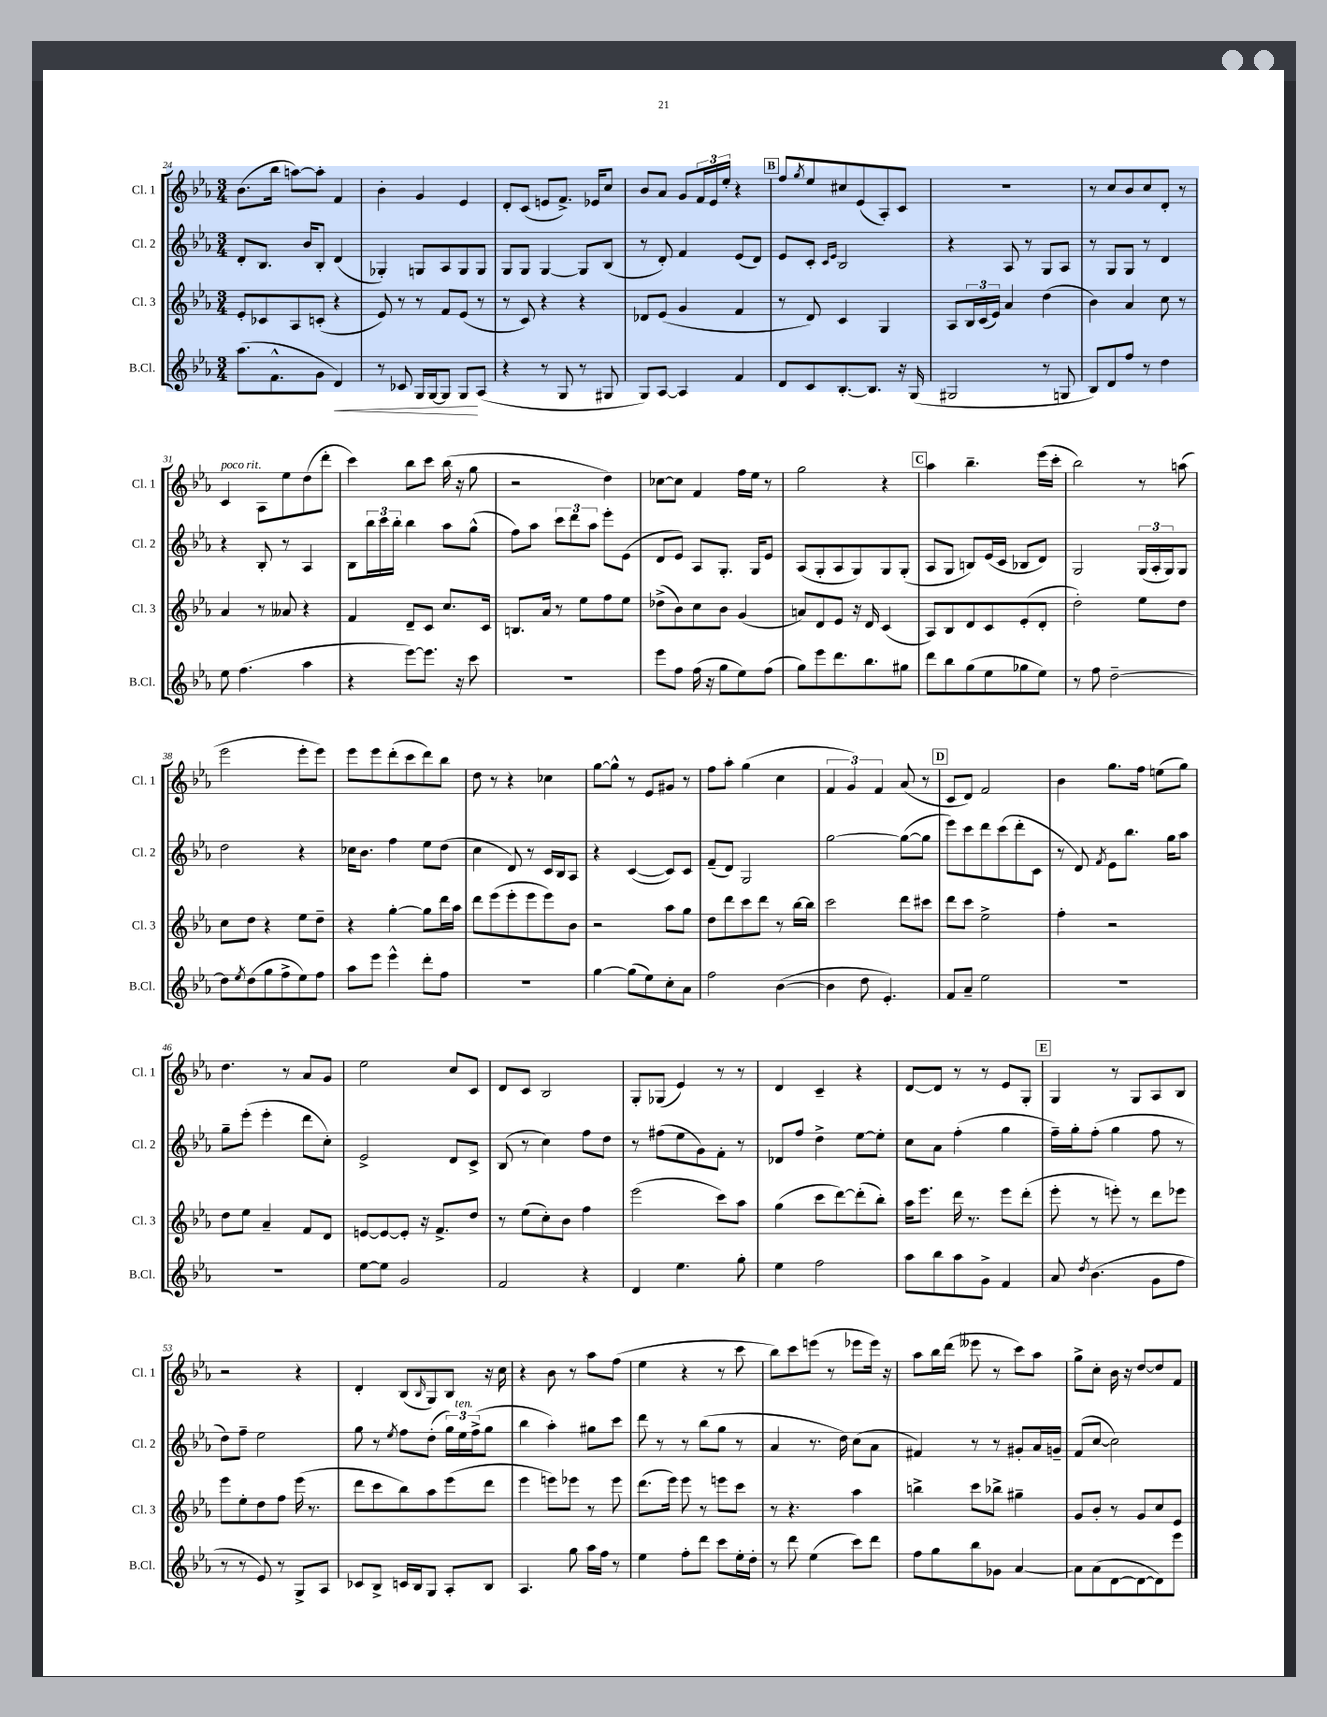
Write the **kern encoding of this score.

**kern	**kern	**kern	**kern
*staff4	*staff3	*staff2	*staff1
*clefG2	*clefG2	*clefG2	*clefG2
*k[b-e-a-]	*k[b-e-a-]	*k[b-e-a-]	*k[b-e-a-]
*M3/4	*M3/4	*M3/4	*M3/4
(8.aa-\L	8e-'/L	8d'/L	(8.b-\L
.	8c-/	8.B-/J	.
8.f^^\	.	.	16bb-\Jk
.	8A-/	.	[8aa\L)
.	.	16b-/LK	.
8g\J	(8c'/J	8B-'/J	8aa'\]J
4d/)	4r	(4d/	4f/
=	=	=	=
8r	8e-/)	4G-'/)	4b-'\
8c-/	8r	.	.
16G/LL	8r	8G/L	4g/
[16G/J	.	.	.
8G/]J	8f/L	8A-/	.
8G/L	(8e-/J	8G/	4e-/
(8A-/J	8r	8G/J	.
=	=	=	=
4r	8r	8G/L	8d'/L
.	8c/)	8G/J	(8c/J
8r	4r	[4G/	8e/L
8G/	.	.	8.f^/J)
8r	4r	8G/]L	.
.	.	.	16e-/LK
8G#/	.	(8B-/J	8cc/J
=	=	=	=
8G/L)	8d-/L	8r	8b-/L
[8A-/J	(8e-/J	8d'/)	8a-/J
4A-/]	4g/	4f/	8g/L
.	.	.	24f/L
.	.	.	24e-/
.	.	.	24ee-'/JJ
4f/	4f/	(8e-/L	4r
.	.	8d/J)	.
=	=	=	=
8d/L	8r	8e-/L	8ff/L
.	.	.	8qgg/
8c/	8d/)	8c'/J	8ee-/
.	.	16qqc/LL	.
.	.	16qqe-/JJ	.
[8.B-'/	4c/	2B-/	8cc#/
.	.	.	(8e-/
8.B-/]J	.	.	.
.	4G/	.	8A-'/)
16r	.	.	8c/J
(16G/	.	.	.
=	=	=	=
2G#/	8A-/L	4r	2.r
.	24B-/L	.	.
.	(24c/	.	.
.	24e-/JJ)	.	.
.	4a-/	8A-/	.
.	.	8r	.
8r	(4dd\	8G/L	.
8G/	.	8A-/J	.
=	=	=	=
8B-/L)	4b-\)	8r	8r
8d/	.	8G/L	8cc/L
8ff/J	4a-/	8G/J	8b-/
8r	.	8r	8cc/
4dd\	8cc\	4d/	8d'/J
.	8r	.	8r
=	=	=	=
8ee-\	4a-/	4r	4c/
(4.ff\	.	.	.
.	8r	8B-'/	8A-\L
.	8a--/	8r	8ee-\
4aa-\	4r	4A-/	(8dd\
.	.	.	8ddd'\J
=	=	=	=
4r	4f/	8B-\L	4ccc\)
.	.	24bb-\L	.
.	.	24ccc\	.
.	.	24bb-'\JJ	.
[8eee-\L)	8d~/L	4bb-\	8bb-\L
8.eee-\]J	8c/J	.	8ccc\J
.	8.cc/L	8aa-\L	(16bb-\
16r	.	.	16r
8ccc\	.	(8gg^^\J	8gg\
.	16c/Jk	.	.
=	=	=	=
2.r	8.B/L	8ff\L)	2r
.	.	8aa-\J	.
.	16a-/Jk	.	.
.	8r	12ccc\L	.
.	.	12ddd\	.
.	8ee-\L	.	.
.	.	12aa-\J	.
.	8ff\	8eee-'\L	4dd\)
.	8ee-\J	(8e-\J	.
=	=	=	=
8eee-\L	(8dd-^\L	8d/L	[8cc-\L
8ff\J	8b-\)	8e-/J)	8cc-\]J
(16ff\	8cc\	8A-/L	4f/
16r	.	.	.
8gg\L	8b-\J	8.G'/J	.
8ee-\)	(4g/	.	16ff\LL
.	.	16G/LK	16ee-\JJ
(8ff\J	.	8e-/J	8r
=	=	=	=
8gg\L)	8a/L)	(8A-/L	2gg\
8eee-\	8d/	8G'/	.
8.ddd\	8e-/J	8A-/	.
.	16r	8G/)	.
8.bb-\	16d/	.	.
.	(4c/	8G/	4r
8gg#\J	.	(8G'/J	.
=	=	=	=
8ddd\L	8A-/L)	8A-/L	4aa-\
8bb-\	8B-/	8G/J	.
(8gg\	8d/	8B/L)	4.bb-~\
8ee-\	8c/	(16e-/L	.
.	.	16c/JJ	.
8gg-\	(8e-'/	8B-/L	.
8ee-\J)	8d'/J	8d/J)	(16eee-\LL
.	.	.	16ccc'\JJ
=	=	=	=
8r	2dd'\)	2G/	2bb-\)
8ff\	.	.	.
[2dd~\	.	.	.
.	8ee-\L	(24G/LL	8r
.	.	24A-'/	.
.	.	24G/J)	.
.	8dd\J	8G/J	(8aa\
=	=	=	=
8dd\]L	8cc\L	2dd\	2eee-\
8qee-/	.	.	.
(8dd\	8dd\J	.	.
8gg\	4r	.	.
8ff^\	.	.	.
8ee-\)	8ee-\L	4r	8eee-'\L
8ff\J	8dd~\J	.	8eee-\J)
=	=	=	=
8aa-\L	4r	16cc-\LK	8eee-\L
.	.	8.b-\J	.
8eee-\J	.	.	8eee-\
4eee-^^\	[4gg'\	4ff\	(8ddd'\
.	.	.	8ccc\
8ddd'\L	8gg\]L	8ee-\L	8ddd\)
8ff\J	16ddd\L	(8dd\J	8bb-\J
.	16aa-\JJ	.	.
=	=	=	=
2.r	8ddd\L	4cc\	8dd\
.	(8eee-\	.	8r
.	8eee-'\	8d/)	4r
.	8eee-\	8r	.
.	8eee-\)	16c/LL	4cc-\
.	.	16B-/J	.
.	8b-\J	8A-/J	.
=	=	=	=
[4gg\	2r	4r	[8gg\L
.	.	.	8gg^^\]J
(8gg\]L	.	([4c/	8r
8ee-\)	.	.	8e-/L
8cc'\	8aa-\L	8c/]L)	8g#/J
8a-\J	8gg\J	8c/J	8r
=	=	=	=
2ff\	8dd\L	(8f~/L	8ff\L
.	8ddd\	8d/J)	8aa-'\J
.	8ccc\	2G/	(4gg\
.	8ddd\J	.	.
([4b-\	8r	.	4cc\
.	[16bb-\LL	.	.
.	16bb-\]JJ	.	.
=	=	=	=
4b-\]	2ccc\	[2gg\	6f/
.	.	.	6g/)
8dd\	.	.	.
.	.	.	6f/
4.e-'/)	.	.	.
.	8ddd\L	(8gg\_L	(8a-/
.	8ccc#\J	8gg\]J	8r
=	=	=	=
8f/L	8ddd\L	8eee-\L)	8c/L
8a-~/J	8ccc\J	8ccc\	8d/J)
2ee-\	2ee-^\	8ddd\	2f/
.	.	(8ccc\	.
.	.	8ddd'\	.
.	.	8c\J	.
=	=	=	=
2.r	4ff'\	8r	4b-\
.	.	8d/)	.
.	.	8qf/	.
.	2r	8e-\L	8.gg\L
.	.	8.bb-\J	.
.	.	.	16ff\Jk
.	.	.	(8ee\L
.	.	16gg\LK	.
.	.	8aa-\J	8gg\J)
=	=	=	=
2.r	8dd\L	8gg~\L	4.dd\
.	8ee-\J	(8eee-'\J	.
.	4a-~/	4eee-'\	.
.	.	.	8r
.	8f/L	8ddd\L	8a-/L
.	8d/J	8cc'\J)	8g/J
=	=	=	=
[8ee-\L	[8e/L	2e-^/	2ee-\
8ee-\]J	8e/_	.	.
2g/	8e'/]J	.	.
.	16r	.	.
.	8.f^/L	.	.
.	.	8d/L	8cc/L
.	8dd/J	8c^/J	8c/J
=	=	=	=
2f/	8r	(8B-/	8d/L
.	(8ee-\L	8r	8c/J
.	8cc'\)	4cc\)	2B-/
.	8b-\J	.	.
4r	4ff\	8ff\L	.
.	.	8dd\J	.
=	=	=	=
4d/	(2eee-\	8r	8G'/L
.	.	(8ff#\L	(8G-/J
4.ee-\	.	8ee-\	4e-/)
.	.	8g\)	.
.	8ccc\L)	8f'\J	8r
8gg'\	8aa-\J	8r	8r
=	=	=	=
4ee-\	(4gg\	8d-/L	4d/
.	.	8ff/J	.
2ff\	8ccc\L	4dd^\	4c~/
.	[8ddd\)	.	.
.	(8ddd'\]	[8ee-\L	4r
.	8bb-'\J)	8ee-'\]J	.
=	=	=	=
8aa-\L	16aa-\LK	8cc\L	[8d/L
.	8.eee-\J	.	.
8bb-\	.	8a-\J	8d/]J
8aa-\	16ddd\	(4ff'\	8r
.	8.r	.	.
8g^\J	.	.	8r
4f/	8eee-\L	4gg\	8e-/L
.	(8ddd'\J	.	8G'/J
=	=	=	=
8a-/	8eee-'\	16ff~\LL)	4G/
.	.	16gg'\J	.
8qdd/	.	.	.
(4.b-\	8r	(8ff'\J	.
.	8eee'\)	4gg\	8r
.	8r	.	8G/L
8g\L	8ddd\L	8ff\	8A-/
8ff\J	8eee-\J	8r	8B-/J
=	=	=	=
8r	8eee-\L	8dd\L)	2r
8r	8ee-'\	8ff~\J	.
8e-/)	8dd\	2ee-\	.
8r	8ff\J	.	.
8G^/L	(16eee-\	.	4r
.	8.r	.	.
8A-/J	.	.	.
=	=	=	=
8c-/L	8ddd\L	8gg\	4d'/
8B-^/J	8ccc\	8r	.
.	.	8qee-/	.
16c/LL	8bb-\)	8ff\L	(8B-/L
16B-/J	.	.	.
.	.	.	16qqB-/
8G/J	8aa-\	(8dd'\J	8G/)
8A-'/L	(8eee-\	24gg\LL)	8B-/J
.	.	24ee-\	.
.	.	(24ff^\J	.
8B-/J	8ddd\J	8gg\J	16r
.	.	.	16cc\
=	=	=	=
4.A-/	4eee-\	4bb-\	4r
.	8eee\L)	4aa-'\)	8b-\
8gg\	8eee-\J	.	8r
16aa-\LL	8r	8gg#\L	8aa-\L
16ff\JJ	.	.	.
8r	8eee-\	8ccc\J	(8ff\J
=	=	=	=
4ee-\	(8.ddd\L	8ddd\	4ee-\
.	.	8r	.
.	16eee-\Jk)	.	.
8ff'\L	8eee-\	8r	4r
8ddd\J	8r	(8bb-\L	.
8ccc\L	8eee\L	8gg\J	8r
16ee-'\L	8ccc\J	8r	8ccc\
16dd'\JJ	.	.	.
=	=	=	=
8r	8r	4a-/	8bb-\L)
8ddd\	4.r	.	8ccc\
(4ee-\	.	8.r	(8eee\J
.	.	.	8r
.	.	16dd\)	.
8ccc\L)	4aa-\	(8cc\L	8eee-\L
8ddd\J	.	8a-\J	16eee-\Jk)
.	.	.	16r
=	=	=	=
8ff\L	4bb^\	4f#/)	8aa-\L
8gg\	.	.	16bb-\L
.	.	.	(16ddd\JJ
8bb-\	8ccc\L	8r	8eee--\
8g-\J	8bb-^\J	8r	8r
[4a-/	4gg#~\	8g#'/L	8ccc\L)
.	.	16a-/L	8aa-\J
.	.	16g~/JJ	.
=	=	=	=
8a-\]L	8g/L	(8f/L	8gg^\L
(8a-\	8b-'/J	[8cc/J	8cc'\J
[8d\	8r	2cc\])	16b-\
.	.	.	16r
8d\_	8g/L	.	[8dd/L
8d\])	8cc/	.	8dd/]
8eee-\J	8e-/J	.	8f/J
==	==	==	==
*-	*-	*-	*-
